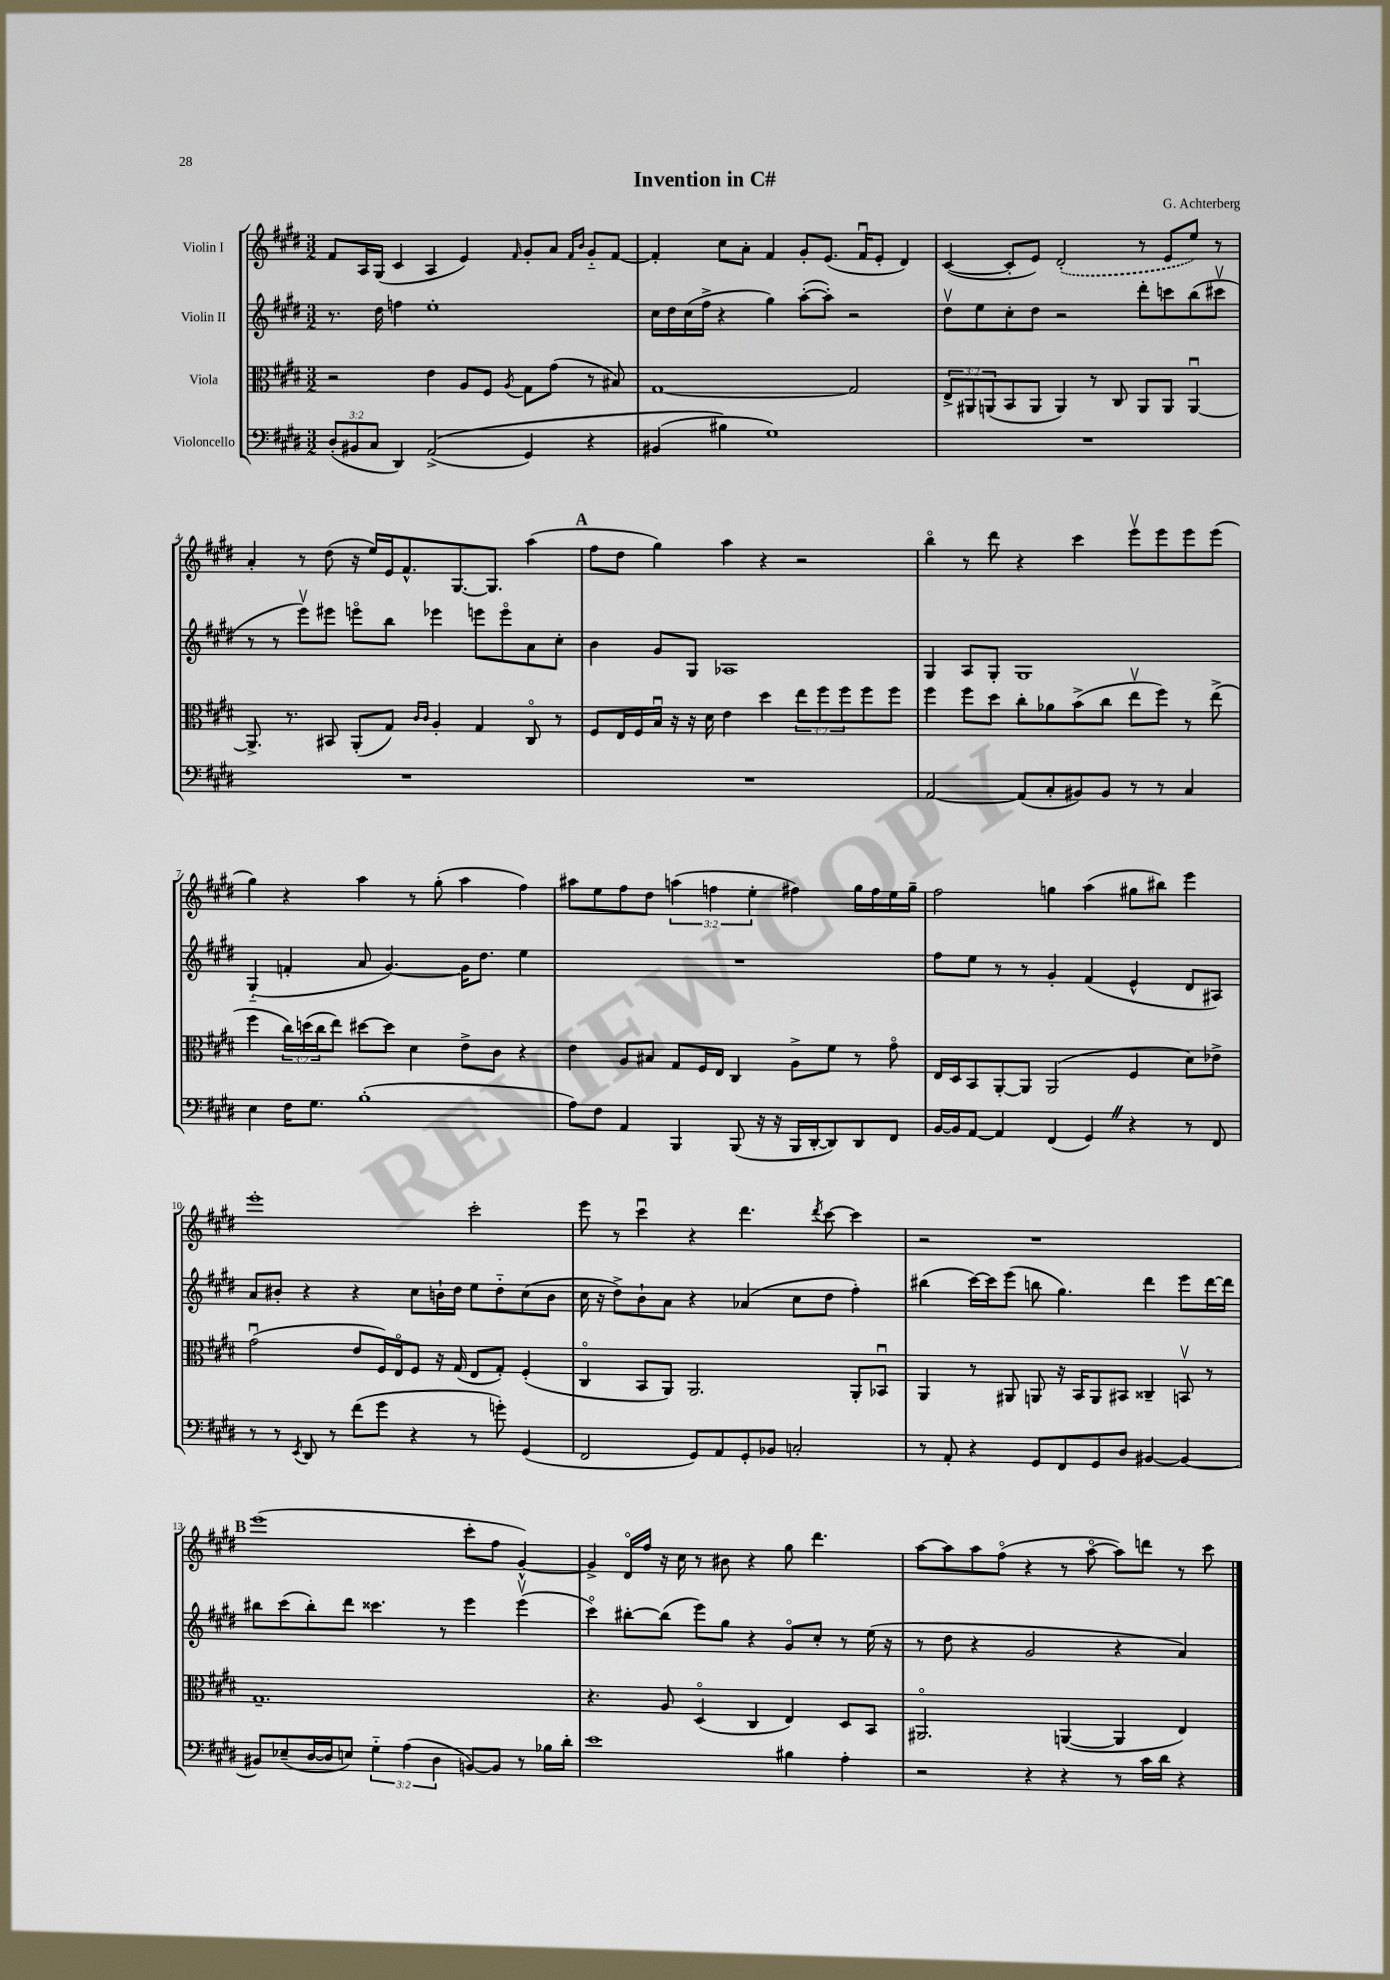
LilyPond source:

\header { title = "Invention in C#" composer = "G. Achterberg" }
<<
\new StaffGroup <<
\new Staff = "s0" \with { instrumentName = "Violin I" } {
    \clef treble \key e \major \numericTimeSignature \time 3/2 \override Staff.TupletNumber.text = #tuplet-number::calc-fraction-text
    fis'8 a16 gis16( cis'4 a4 e'4) \grace { fis'16 } gis'8-. a'8 \grace { fis'16 b'16 } gis'8-_ fis'8~ |
    fis'4-. cis''8 a'8-. fis'4 gis'8-. e'8.( fis'16\downbow e'8-. dis'4) |
    cis'4~( cis'8-. e'8) \once \slurDashed dis'2-.( r8 e'8 e''8) r8 |
    a'4-. r8 dis''8( r16 e''16) e'16 fis'8.-^ gis8.~ gis8. a''4( |
    \mark \markup { \bold "A" } fis''8 dis''8 gis''4) a''4 r4 r2 |
    b''4\flageolet r8 dis'''8 r4 cis'''4 e'''8\upbow e'''8 e'''8 e'''8( |
    gis''4) r4 a''4 r8 gis''8-.( a''4 fis''4) |
    ais''8 e''8 fis''8 dis''8 \tuplet 3/2 { a''4( f''4 e''4-. } fis''4) gis''16 fis''16 e''16 gis''16-- |
    fis''2 g''4 a''4( gis''8 bis''8) e'''4 |
    e'''1-. cis'''2-. |
    e'''8 r8 cis'''4\downbow r4 dis'''4. \acciaccatura { dis'''8 } cis'''8~ cis'''4 |
    r2 r1 |
    \mark \markup { \bold "B" } e'''1( cis'''8-. fis''8 gis'4~-^) |
    gis'4-> dis'16\flageolet fis''16 r16 cis''16 r8 bis'8 r4 gis''8 dis'''4. |
    a''8~ a''8 a''8 fis''8\flageolet( r4 r8 a''8~\flageolet a''8) d'''8 r8 cis'''8 \bar "|." |
}
\new Staff = "s1" \with { instrumentName = "Violin II" } {
    \clef treble \key e \major \numericTimeSignature \time 3/2
    r8. dis''16 f''4 e''1-. |
    cis''16 dis''16 cis''16( fis''16-> r4 gis''4) a''8~-.( a''8-.) r2 |
    dis''8\upbow e''8 cis''8-. dis''8 r2 dis'''8-. c'''8 b''8( cis'''8\upbow |
    r8 r8 e'''8\upbow) eis'''8 e'''8\flageolet b''8 ees'''4 e'''8 e'''8\flageolet a'8 cis''8-. |
    \mark \markup { \bold "A" } b'4 gis'8 gis8 aes1 |
    gis4 a8 gis8-. gis1 |
    gis4-_( f'4-. a'8 gis'4.~) gis'16 dis''8. e''4 |
    R1. |
    fis''8 e''8 r8 r8 gis'4-. fis'4( e'4-^ dis'8 ais8) |
    a'8 bis'8-. r4 r4 cis''8 b'16-! dis''16 e''8 dis''8-_ cis''8( b'8 |
    cis''16 r16 dis''8->) b'8-! a'8 r4 aes'4( cis''8 dis''8 fis''4-.) |
    bis''4( cis'''16~) cis'''16 e'''8( b''8 gis''4.) dis'''4 e'''8 dis'''16~ dis'''16 |
    \mark \markup { \bold "B" } bis''8 cis'''8( bis''8-.) dis'''8 cisis'''4. r8 e'''4 e'''4\upbow( |
    cis'''4\flageolet) bis''8~-. bis''8( e'''8) gis''8 r4 gis'8\flageolet cis''8-. r8 e''16( r16 |
    r8 dis''8 r4 gis'2 r4 a'4) \bar "|." |
}
\new Staff = "s2" \with { instrumentName = "Viola" } {
    \clef alto \key e \major \numericTimeSignature \time 3/2 \override Staff.TupletNumber.text = #tuplet-number::calc-fraction-text
    r2 e'4 a8 fis8 \acciaccatura { a8 } gis8 gis'8( r8 bis8) |
    gis1~ gis2 |
    \tuplet 3/2 { e8-> ais,8 a,8( } b,8 a,8 a,4) r8 cis8 a,8 a,8 a,4~\downbow |
    a,8.-> r8. bis,8 a,8-.( gis8) \grace { cis'16 cis'16 } a4-. gis4 cis8\flageolet r8 |
    \mark \markup { \bold "A" } fis8 e16 fis16 b16\downbow r16 r16 dis'16 e'4 dis''4 \tuplet 3/2 { e''8 fis''8 fis''8 } fis''8 fis''8 |
    fis''4 fis''8 dis''8 cis''8-. aes'8 b'8->( cis''8 e''8\upbow fis''8) r8 e''8->( |
    fis''4 \tuplet 3/2 { cis''16) d''16( cis''16 } e''8) dis''8~ dis''8 dis'4 e'8-> cis'8 r4 |
    e'4 a8 bis8 gis8 fis16 e16 cis4 a8-> fis'8 r8 gis'8\flageolet |
    e16 dis16 b,8 a,8~-. a,8 a,2( fis4 dis'8) ees'8-> |
    gis'2\downbow( e'8 fis16) e16\flageolet fis8 r16 gis16( e8 gis8-.) fis4-.( |
    cis4\flageolet b,8 a,8) a,2. a,8-. bes,8\downbow |
    a,4 r8 ais,8 a,8 r16 b,16 a,8 bis,8 cisis4-- b,8\upbow r8 |
    \mark \markup { \bold "B" } gis1.-- |
    r4. a8 dis4\flageolet( cis4 e4) dis8 b,8 |
    ais,2.\flageolet a,4~( a,4 e4) \bar "|." |
}
\new Staff = "s3" \with { instrumentName = "Violoncello" } {
    \clef bass \key e \major \numericTimeSignature \time 3/2 \override Staff.TupletNumber.text = #tuplet-number::calc-fraction-text
    \tuplet 3/2 { dis8-.( bis,8 cis8 } dis,4) a,2->(\( gis,4) r4 |
    bis,4( bis4\) gis1) |
    R1. |
    R1. |
    \mark \markup { \bold "A" } R1. |
    a,2~ a,8( cis8-. bis,8) bis,8 r8 r8 cis4 |
    e4 fis16 gis8. b1-.( |
    a8) fis8 a,4 b,,4 b,,8( r16 r16 b,,16 dis,16~-. dis,8) dis,8 fis,8 |
    b,16~ b,16 a,8~ a,4 fis,4( gis,4) \once \override BreathingSign.text = \markup { \musicglyph "scripts.caesura.straight" } \breathe r4 r8 fis,8 |
    r8 r8 \acciaccatura { e,8 } dis,8 r8 fis'8( gis'8 r4 r8 g'8-.) gis,4( |
    fis,2 gis,8) a,8 gis,8-. bes,8 c2-. |
    r8 a,8-. r4 gis,8 fis,8 gis,8 dis8 bis,4~ bis,4~ |
    \mark \markup { \bold "B" } bis,8 ees8--( dis16~ dis16 e8) \tuplet 3/2 { gis4-_ a4( dis4 } b,8~) b,8 r8 bes16 dis'16-. |
    e'1 bis4 a4-. |
    r2 r4 r4 r8 cis'16 dis'16 r4 \bar "|." |
}
>>
>>
